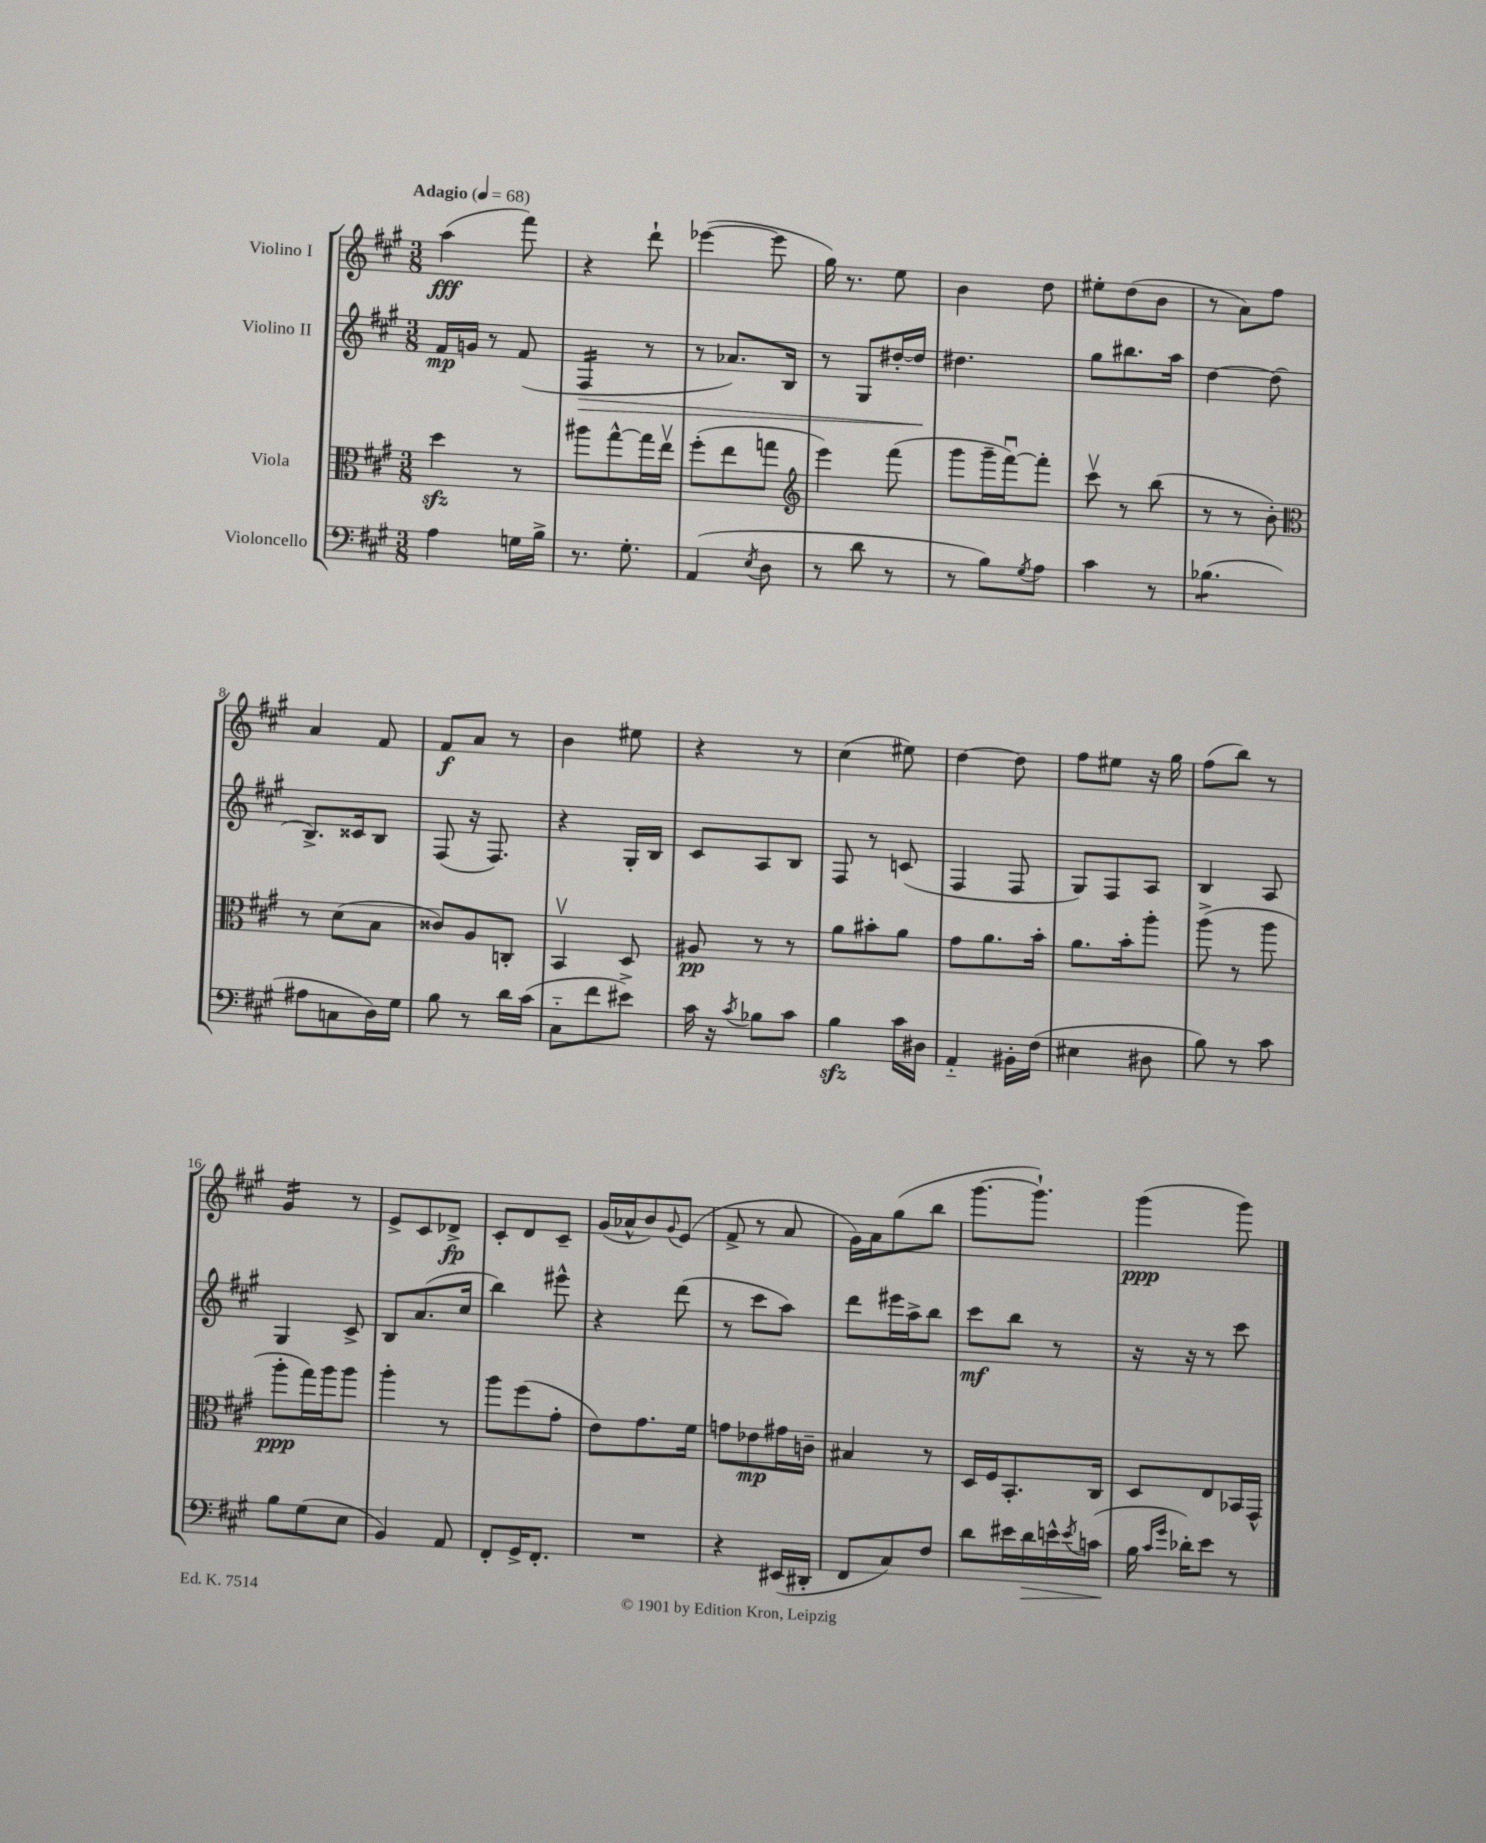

**kern	**kern	**kern	**kern
*staff4	*staff3	*staff2	*staff1
*clefF4	*clefC3	*clefG2	*clefG2
*k[f#c#g#]	*k[f#c#g#]	*k[f#c#g#]	*k[f#c#g#]
*M3/8	*M3/8	*M3/8	*M3/8
*MM68	*MM68	*MM68	*MM68
4A	4dd	16f#	(4aa
.	.	16g	.
.	.	8r	.
16G	8r	(8f#	8fff#)
16B^	.	.	.
=	=	=	=
8.r	8aa#	4F#	4r
.	[8gg#^^	.	.
8.G#'	.	.	.
.	16gg#]	8r	8ddd`
.	16eev	.	.
=	=	=	=
(4AA	(8ff#'	8r	([4eee-
.	8ee	8.a-)	.
8qE	.	.	.
8D	8gg	.	8eee-]
.	.	16B	.
=	=	=	=
*	*clefG2	*	*
8r	4eee)	8r	16gg#)
.	.	.	8.r
8d	.	8G#	.
8r	(8fff#	[16dd#'	8ee
.	.	16dd#]	.
=	=	=	=
8r	8ggg#	4.dd#	4b
8B)	16ggg#~	.	.
.	[16fff#u)	.	.
8qG#	.	.	.
8A	8fff#']	.	8dd
=	=	=	=
4c#	8ccc#v	8gg#	8ee#'
.	8r	8.bb#	(8dd
8r	(8bb	.	8b
.	.	16aa	.
=	=	=	=
(4.B-	8r	[4dd	8r
.	8r	.	8a)
.	8b')	(8dd]	8ff#
=	=	=	=
*	*clefC3	*	*
8A#	8r	8.B^)	4a
8C	(8d	.	.
.	.	16c##	.
16D)	8B	8B	8f#
16G#	.	.	.
=	=	=	=
8B	8c##)	(8F#	8f#
8r	8A	16r	8a
.	.	8.F#)	.
16d	8C'	.	8r
(16c#	.	.	.
=	=	=	=
8C#'~	4BBv	4r	4b
8f#	.	.	.
8e#^)	8D	16G#'	8ee#
.	.	16B	.
=	=	=	=
16c#	8A#	8c#	4r
16r	.	.	.
8qc#	.	.	.
8B-	8r	8A	.
8c#	8r	8B	8r
=	=	=	=
4B	8a	8F#	(4cc#
.	8b#'	8r	.
16c#	8a	(8c	8ee#)
16D#	.	.	.
=	=	=	=
4AA'~	8g#	4F#	[4dd
.	8.a	.	.
16BB#'	.	8F#	8dd]
(16F#	16b'	.	.
=	=	=	=
4E#	8.a	8G#)	8ff#
.	.	8F#	8ee#
.	16b'	.	.
8D#	8aa'	8A	16r
.	.	.	16gg#
=	=	=	=
8B)	(8aa^	4B	(8ff#
8r	8r	.	8bb)
8c#	8aa	8A	8r
=	=	=	=
8B	8aa'	4G#	4g#
(8G#	16gg#)	.	.
.	16aa	.	.
8E	8aa	8c#^	8r
=	=	=	=
4BB)	4aa'	8B	8e^
.	.	(8.a	8c#
8AA	8r	.	8d-^
.	.	16cc#	.
=	=	=	=
8FF#'	8aa	4bb)	8c#'
16GG#^	(8ff#	.	8d
8.FF#'	.	.	.
.	8g#'	8eee#^^	8c#~
=	=	=	=
4.r	8e)	4r	(16g#
.	.	.	16a-^^
.	8.g#	.	8b)
.	.	.	8qqg#
.	.	(8ddd	(8e
.	16f#	.	.
=	=	=	=
4r	8g	8r	8f#^
.	8e-	8ccc#	8r
(16EE#	16g#	8aa)	8a
16DD#'	16c~	.	.
=	=	=	=
8FF#	4B#	8ddd	16g#)
.	.	.	16a
8C#)	.	16eee#	(8gg#
.	.	16aa^	.
8F#	8r	8bb	8bb
=	=	=	=
8d	16D	8ccc#	[8.ggg#
.	16F#	.	.
16e#	8.BB'	8bb	.
16d	.	.	8.ggg#`])
16e^^	.	8r	.
8qe	.	.	.
(16c	16C#	.	.
=	=	=	=
16B	8D	16r	(4ggg#
16qqc#	.	.	.
16qqg#	.	.	.
16d-')	.	16r	.
8e	8E	8r	.
8r	16BB-	8ccc#	8ggg#)
.	16GG#^^	.	.
==	==	==	==
*-	*-	*-	*-
